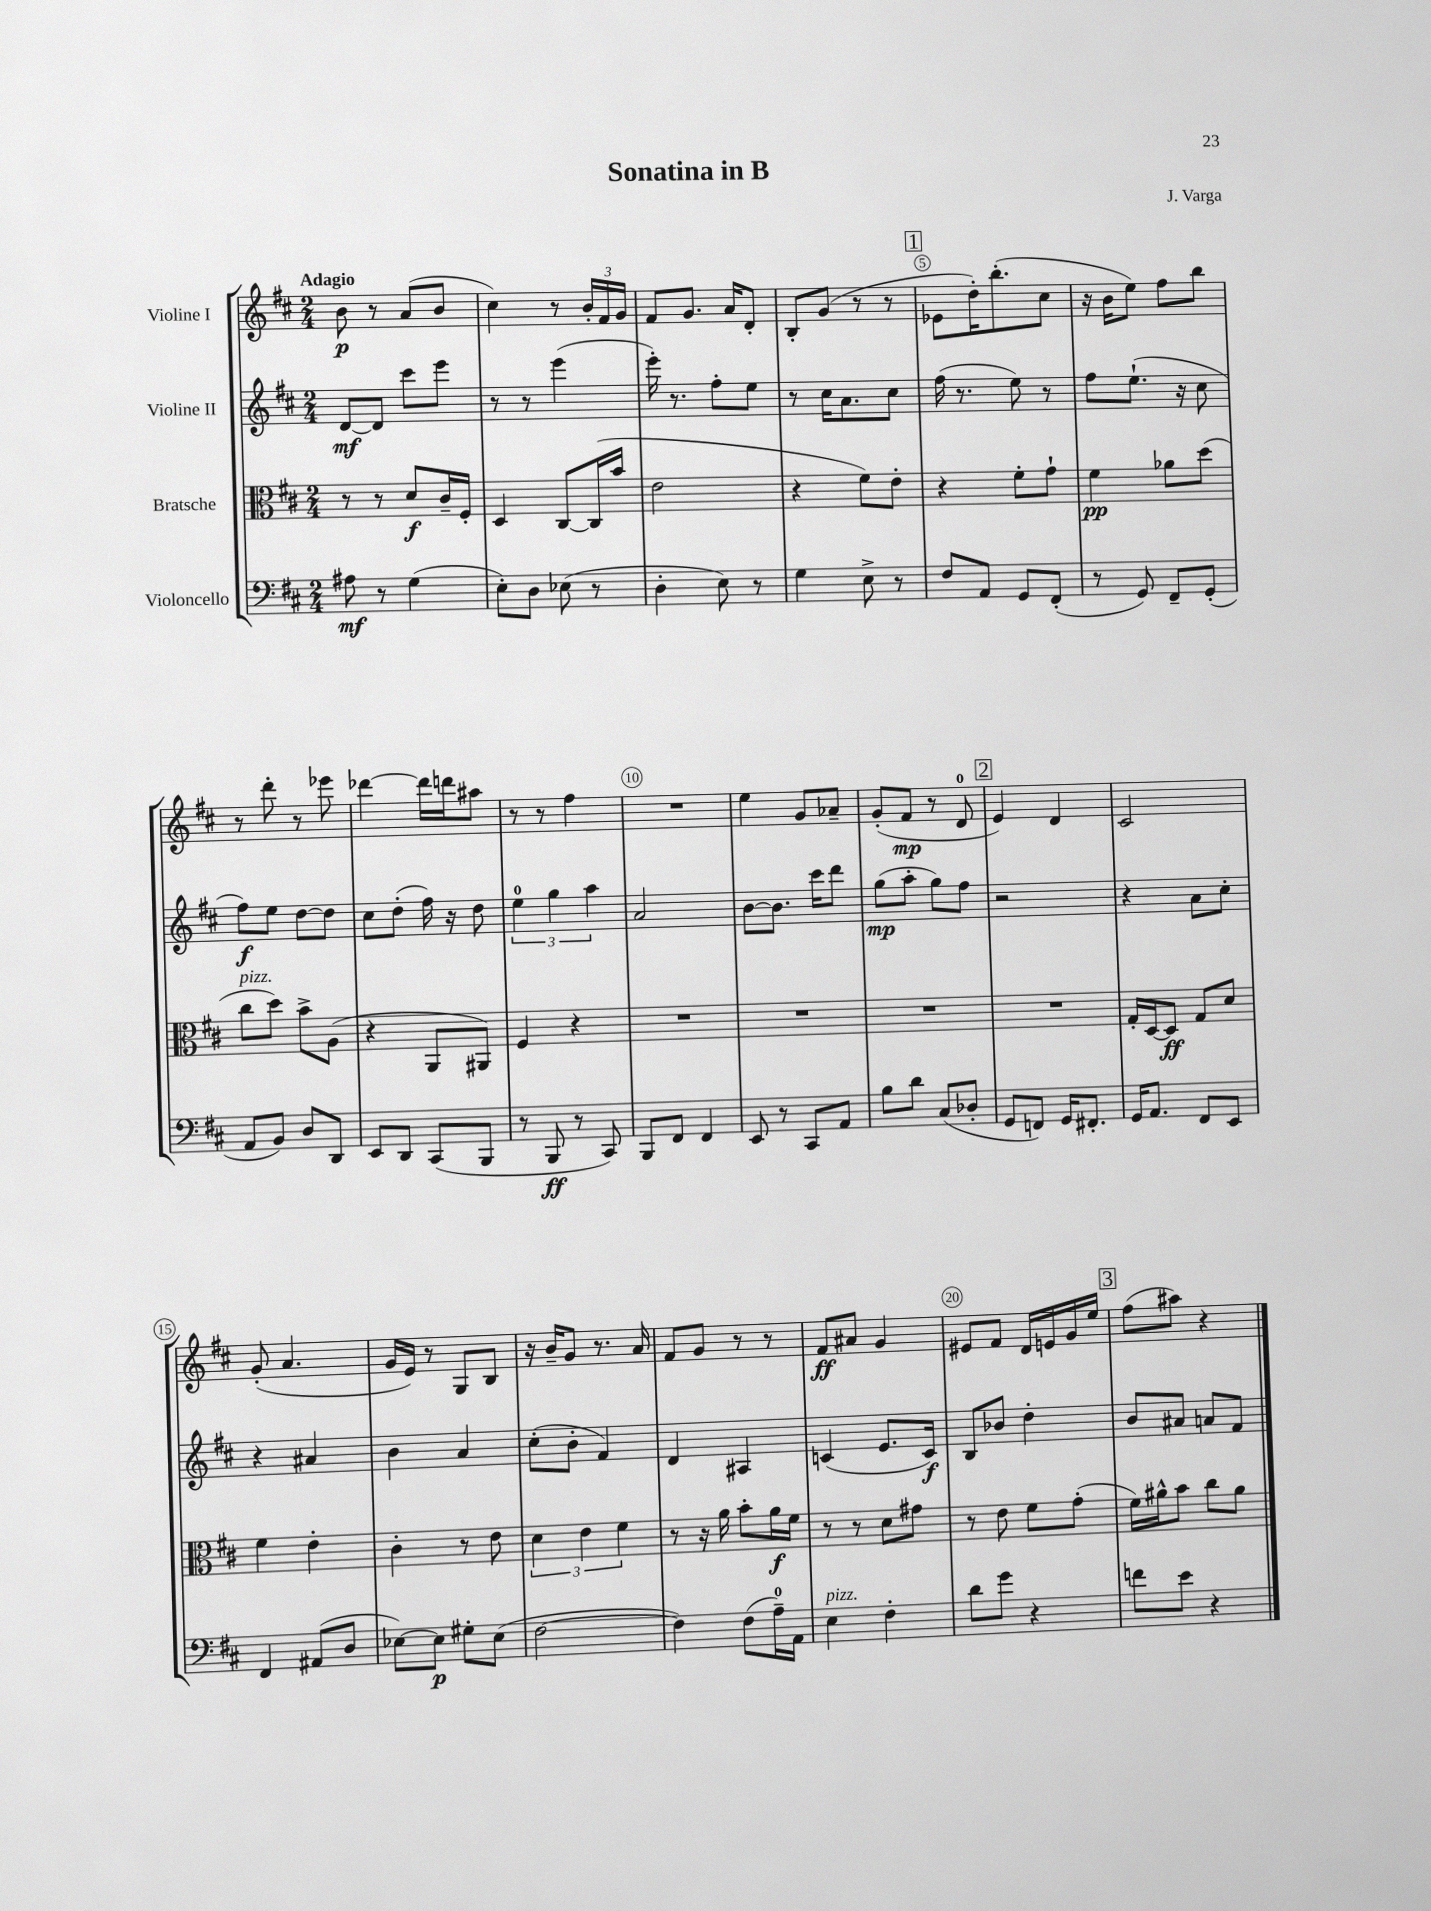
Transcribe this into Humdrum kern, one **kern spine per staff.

**kern	**kern	**kern	**kern
*staff4	*staff3	*staff2	*staff1
*clefF4	*clefC3	*clefG2	*clefG2
*k[f#c#]	*k[f#c#]	*k[f#c#]	*k[f#c#]
*M2/4	*M2/4	*M2/4	*M2/4
8A#\	8r	[8d/L	8b\
8r	8r	8d/]J	8r
(4G\	8d/L	8ccc#\L	(8a/L
.	16c#~/L	8eee\J	8b/J
.	16F#'/JJ	.	.
=	=	=	=
8E'\L)	4D/	8r	4cc#\)
8D\J	.	8r	.
(8E-\	[8C#/L	(4eee\	8r
8r	(16C#/]L	.	24b'/LL
.	.	.	24f#/
.	16b/JJ	.	.
.	.	.	24g/JJ
=	=	=	=
4D'\	2e\	16eee'\)	8f#/L
.	.	8.r	.
.	.	.	8.g/J
8E\)	.	8ff#'\L	.
.	.	.	16a/LK
8r	.	8ee\J	8d'/J
=	=	=	=
4G\	4r	8r	8B'/L
.	.	16cc#\LK	(8g/J
.	.	8.a\	.
8E^\	8f#\L)	.	8r
8r	8e'\J	8cc#\J	8r
=	=	=	=
8F#/L	4r	(16ff#\	8e-\L
.	.	8.r	.
8AA/J	.	.	16dd'\K)
.	.	.	(8.bb'\
8GG/L	8f#'\L	8ee\)	.
(8FF#'/J	8g`\J	8r	8cc#\J
=	=	=	=
8r	4f#\	8ff#\L	16r
.	.	.	16b\LK
8GG/)	.	(8.ee`\J	8ee\J)
8FF#~/L	8a-\L	.	8ff#\L
.	.	16r	.
(8GG'/J	(8dd\J	8cc#\	8bb\J
=	=	=	=
8AA/L	8cc#\L	8ff#\L)	8r
8BB/J)	8dd\J)	8ee\J	8ddd'\
8D/L	8b^\L	[8dd\L	8r
8DD/J	(8A\J	8dd\]J	8eee-\
=	=	=	=
8EE/L	4r	8cc#\L	[4ddd-\
8DD/J	.	(8dd'\J	.
(8CC#/L	8AA/L	16ff#\)	16ddd-\]LL
.	.	16r	16ddd\J
8BBB/J	8AA#/J)	8dd\	8aa#\J
=	=	=	=
8r	4F#/	6ee\	8r
8BBB/	.	.	8r
.	.	6gg\	.
8r	4r	.	4ff#\
.	.	6aa\	.
8CC#/)	.	.	.
=	=	=	=
8BBB/L	2r	2a/	2r
8FF#/J	.	.	.
4FF#/	.	.	.
=	=	=	=
8EE/	2r	[8b\L	4ee\
8r	.	8.b\]J	.
8CC#/L	.	.	8g/L
.	.	16ccc#\LK	.
8AA/J	.	8ddd\J	8a-~/J
=	=	=	=
8B\L	2r	(8gg\L	(8g'/L
8d\J	.	8aa'\J	8f#/J
(8C#/L	.	8gg\L)	8r
8D-'/J	.	8ff#\J	8d/
=	=	=	=
8GG/L	2r	2r	4e/)
8FF/J)	.	.	.
16GG/LK	.	.	4d/
8.FF#'/J	.	.	.
=	=	=	=
16GG/LK	16G'/LL	4r	2c#/
8.AA/J	[16D/J	.	.
.	8D/]J	.	.
8FF#/L	8G/L	8a\L	.
8EE/J	8d/J	8cc#'\J	.
=	=	=	=
4FF#/	4f#\	4r	(8g'/
.	.	.	4.a/
(8AA#/L	4e'\	4a#/	.
8D/J	.	.	.
=	=	=	=
[8E-\L)	4c#'\	4b\	16g/LL
.	.	.	16e/JJ)
8E-\]J	.	.	8r
8G#'\L	8r	4a/	8G/L
(8E-\J	8e\	.	8B/J
=	=	=	=
[2F#\	6d\	(8cc#'\L	16r
.	.	.	16b~/LK
.	.	8b'\J	8g/J
.	6e\	.	.
.	.	4f#/)	8.r
.	6f#\	.	.
.	.	.	16a/
=	=	=	=
4F#\])	8r	4d/	8f#/L
.	16r	.	8g/J
.	16a\	.	.
(8F#\L	8b'\L	4A#/	8r
16A~\L)	16a\L	.	8r
16AA\JJ	16f#\JJ	.	.
=	=	=	=
4E\	8r	(4c/	8f#/L
.	8r	.	8a#/J
4F#'\	8d\L	8.e/L	4g/
.	8g#\J	.	.
.	.	16c/Jk)	.
=	=	=	=
8d\L	8r	8B/L	8e#/L
8g\J	8e\	8b-/J	8f#/J
4r	8f#\L	4dd'\	16d/LL
.	.	.	16e/
.	(8g'\J	.	16g/
.	.	.	16ee/JJ
=	=	=	=
8f\L	16f#\LL)	8b/L	(8ff#\L
.	16a#^^\J	.	.
8e\J	8b\J	8a#/J	8aa#\J)
4r	8cc#\L	8a/L	4r
.	8a#\J	8f#/J	.
==	==	==	==
*-	*-	*-	*-
